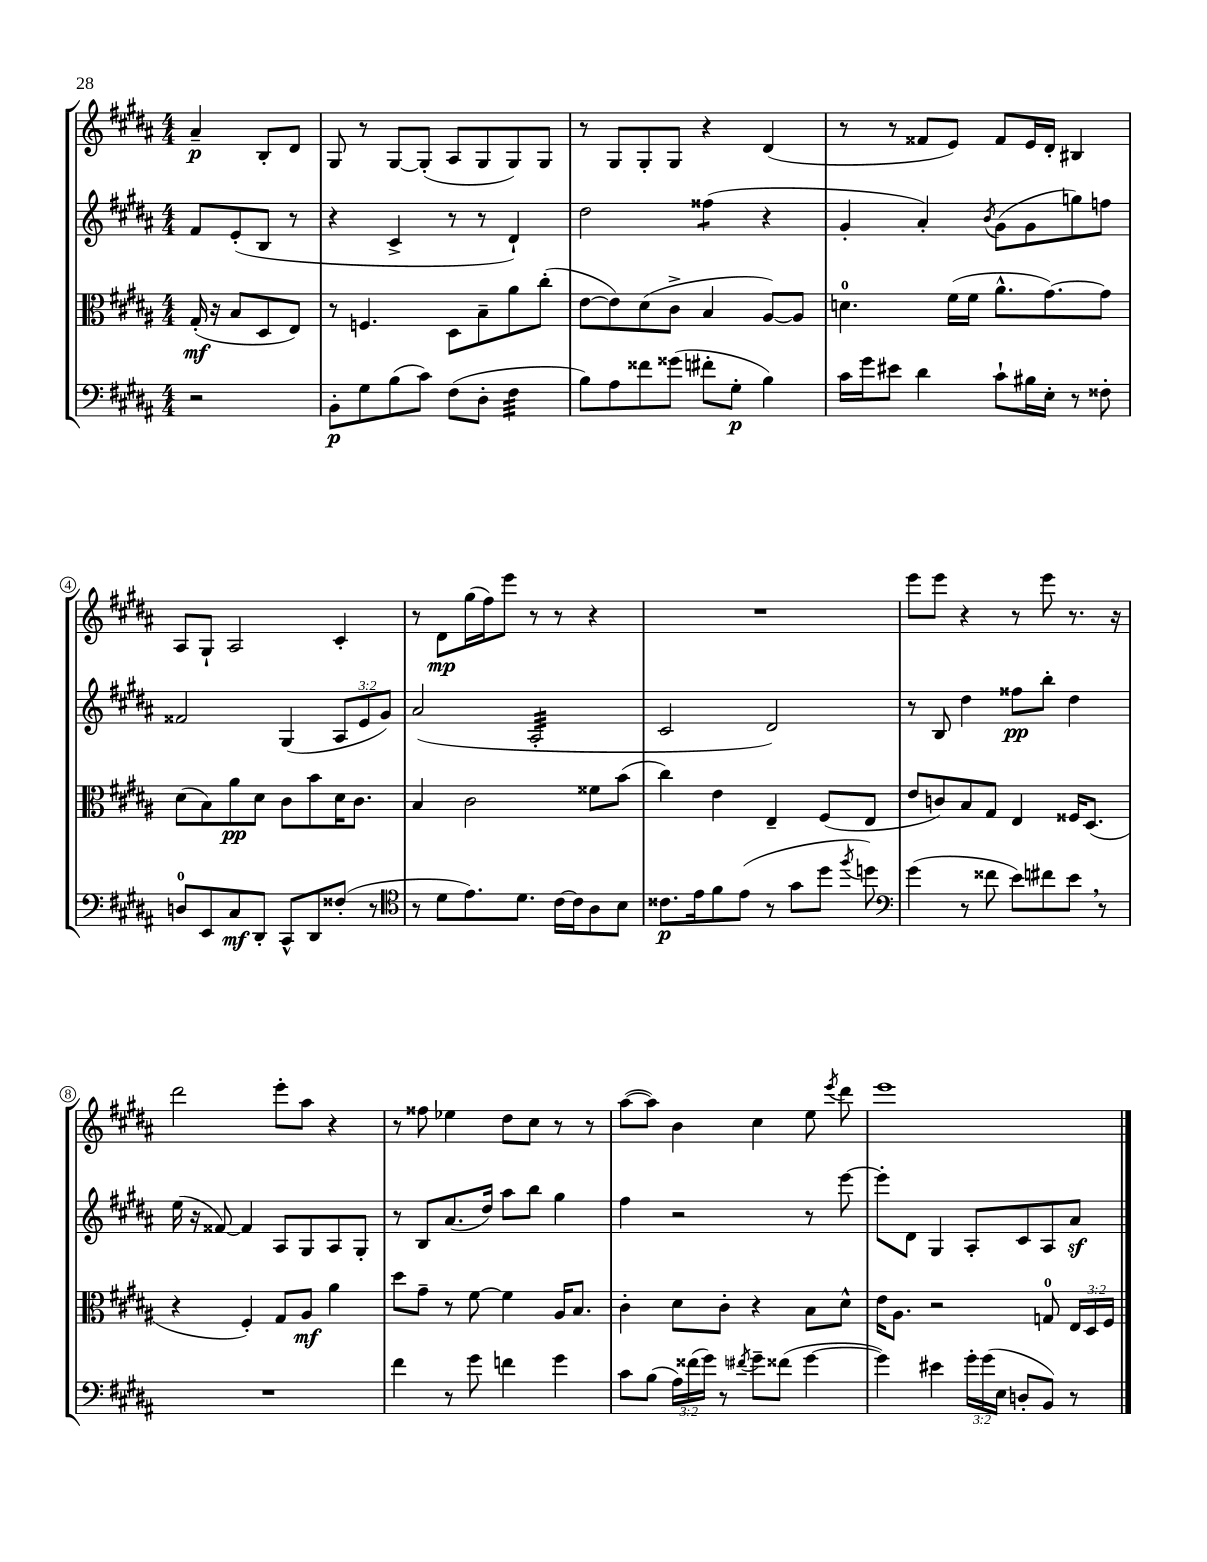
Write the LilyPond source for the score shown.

<<
\new StaffGroup <<
\new Staff = "s0" {
    \clef treble \key b \major \numericTimeSignature \time 4/4 \partial 2
    \autoBeamOff ais'4--\p b8[-. dis'8] |
    gis8 r8 gis8[~ gis8]-.( ais8[ gis8 gis8) gis8] |
    r8 gis8[ gis8-. gis8] r4 dis'4( |
    r8 r8 fisis'8[ e'8]) fisis'8[ e'16 dis'16]-. bis4 |
    ais8[ gis8]-! ais2 cis'4-. |
    r8 dis'8[\mp gis''16( fis''16) e'''8] r8 r8 r4 |
    R1 |
    e'''8[ e'''8] r4 r8 e'''8 r8. r16 |
    dis'''2 e'''8[-. ais''8] r4 |
    r8 fisis''8 ees''4 dis''8[ cis''8] r8 r8 |
    ais''8[~( ais''8]) b'4 cis''4 e''8 \acciaccatura { e'''8 } dis'''8 |
    e'''1 \bar "|." |
}
\new Staff = "s1" {
    \clef treble \key b \major \numericTimeSignature \time 4/4 \override Staff.TupletNumber.text = #tuplet-number::calc-fraction-text \partial 2
    \autoBeamOff fis'8[ e'8-.( b8] r8 |
    r4 cis'4-> r8 r8 dis'4-!) |
    dis''2 fisis''4:8( r4 |
    gis'4-. ais'4-.) \acciaccatura { b'8 } gis'8[( gis'8 g''8) f''8] |
    fisis'2 gis4( \tuplet 3/2 { ais8[ e'8 gis'8]) } |
    ais'2( ais2:32-. |
    cis'2 dis'2) |
    r8 b8 dis''4 fisis''8[\pp b''8]-. dis''4 |
    e''16( r16 fisis'8~) fisis'4 ais8[ gis8 ais8 gis8]-. |
    r8 b8[ ais'8.( dis''16]) ais''8[ b''8] gis''4 |
    fis''4 r2 r8 e'''8~ |
    e'''8[-. dis'8] gis4 ais8[-. cis'8 ais8 ais'8]\sf \bar "|." |
}
\new Staff = "s2" {
    \clef alto \key b \major \numericTimeSignature \time 4/4 \override Staff.TupletNumber.text = #tuplet-number::calc-fraction-text \partial 2
    \autoBeamOff gis16-.\mf( r16 b8[ dis8 e8]) |
    r8 f4. dis8[ b8-- ais'8 cis''8]-.( |
    e'8[~ e'8) dis'8( cis'8]-> b4 ais8[~) ais8] |
    d'4.-0 fis'16[( fis'16] ais'8.[-^ gis'8.~) gis'8] |
    dis'8[( b8) ais'8\pp dis'8] cis'8[ b'8 dis'16 cis'8.] |
    b4 cis'2 fisis'8[ b'8]( |
    cis''4) e'4 e4-- fis8[( e8] |
    e'8[ c'8) b8 gis8] e4 fisis16[ dis8.]( |
    r4 fis4-.) gis8[ ais8]\mf ais'4 |
    dis''8[ gis'8]-- r8 fis'8~ fis'4 ais16[ b8.] |
    cis'4-. dis'8[ cis'8]-. r4 b8[ dis'8]-^ |
    e'16[ ais8.] r2 g8-0 \tuplet 3/2 { e16[ dis16 fis16] } \bar "|." |
}
\new Staff = "s3" {
    \clef bass \key b \major \numericTimeSignature \time 4/4 \override Staff.TupletNumber.text = #tuplet-number::calc-fraction-text \partial 2
    \autoBeamOff r2 |
    b,8[-.\p gis8 b8( cis'8]) fis8[( dis8]-. fis4:32 |
    b8[) ais8 fisis'8 gisis'8]( fis'8[-. gis8]-.\p b4) |
    cis'16[ gis'16 eis'8] dis'4 cis'8[-! bis16 e16]-. r8 fisis8-. |
    d8[-0 e,8 cis8\mf dis,8]-. cis,8[-^ dis,8 fisis8]-.( r8 |
    \clef tenor r8 dis'8[ e'8.) dis'8.] cis'16[~ cis'16 ais8 b8] |
    cisis'8.[\p e'16 fis'8 e'8]( r8 gis'8[ dis''8] \acciaccatura { fis''8 } d''8) |
    \clef bass gis'4( r8 fisis'8 e'8[) fis'8 e'8] \breathe r8 |
    R1 |
    fis'4 r8 gis'8 f'4 gis'4 |
    cis'8[ b8]( \tuplet 3/2 { ais16[) fisis'16( gis'16]) } r8 \acciaccatura { fis'8 } gis'8[-- fisis'8]( gis'4~ |
    gis'4) eis'4 \tuplet 3/2 { gis'16[-. gis'16( e16] } d8[-. b,8]) r8 \bar "|." |
}
>>
>>
\layout { \context { \Score \override BarNumber.stencil = #(make-stencil-circler 0.1 0.3 ly:text-interface::print) } }
